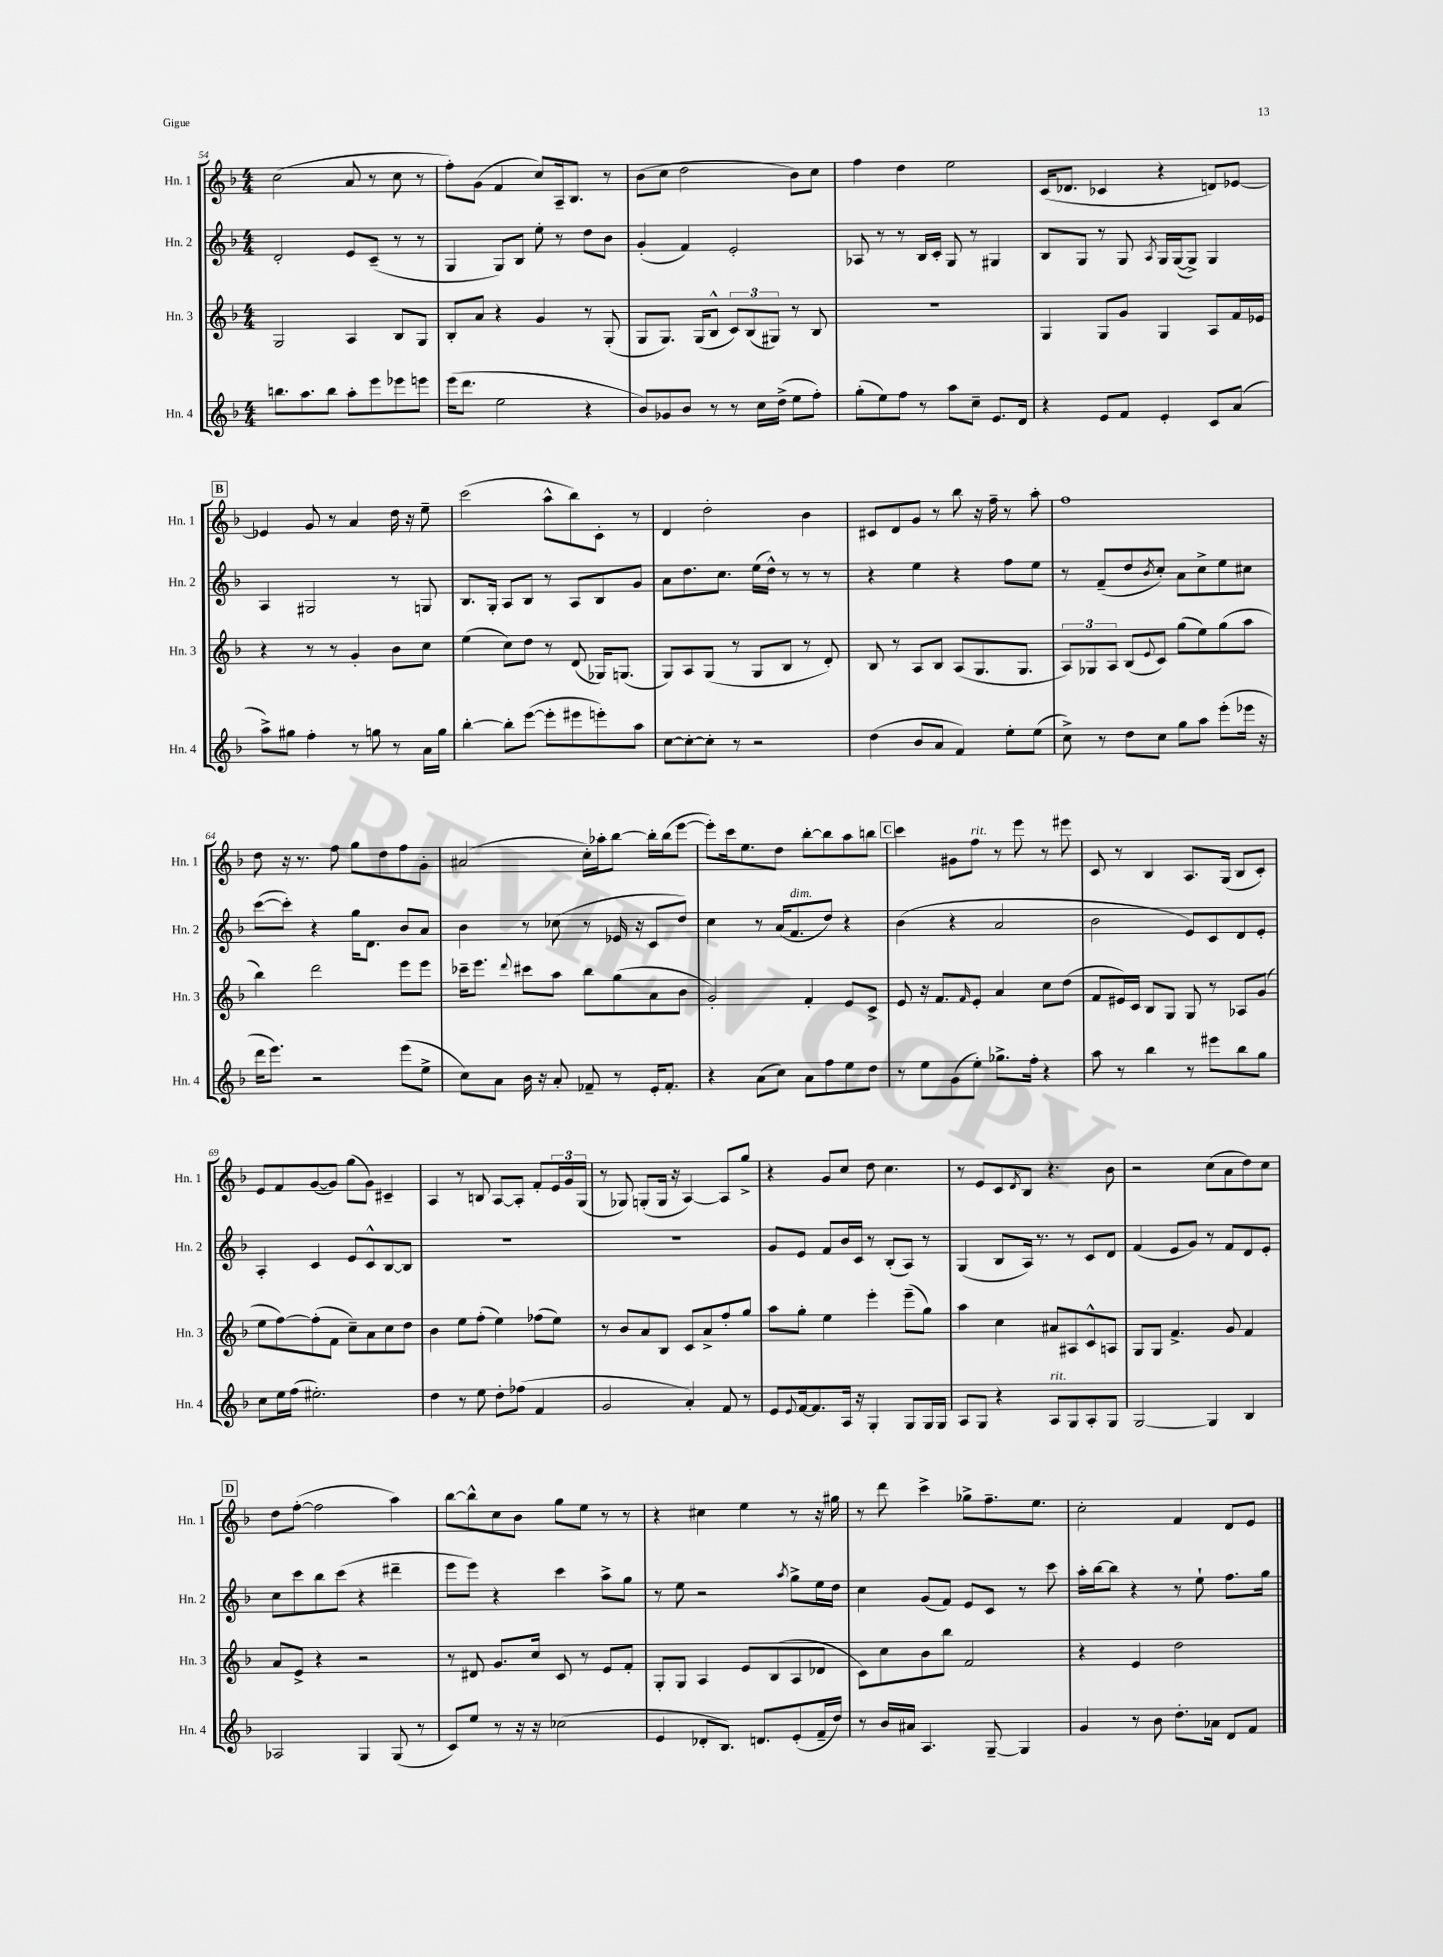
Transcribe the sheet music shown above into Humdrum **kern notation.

**kern	**kern	**kern	**kern
*part4	*part3	*part2	*part1
*staff4	*staff3	*staff2	*staff1
*I"Hn. 4	*I"Hn. 3	*I"Hn. 2	*I"Hn. 1
*I'Hn. 4	*I'Hn. 3	*I'Hn. 2	*I'Hn. 1
*clefG2	*clefG2	*clefG2	*clefG2
*k[b-]	*k[b-]	*k[b-]	*k[b-]
*M4/4	*M4/4	*M4/4	*M4/4
=54	=54	=54	=54
8.bbn\L	2G/	2d'/	(2cc\
8.aa\	.	.	.
8bb\J	.	.	.
8aa'\L	4A/	8e/L	8a/
8eee\	.	(8c~/J	8r
8eee-X\	8B-/L	8r	8cc\
8eeen\J	8G/J	8r	8r
=55	=55	=55	=55
(16eee\KL	8B-'/L	4G/	8ff'\L)
8.ddd\J	.	.	.
.	8a/J	.	(8g\J
2ee\	4r	8G/L)	4f/
.	.	8B-/J	.
.	4g/	8ee'\	8cc/L)
.	.	8r	16A~/k
.	.	.	8.B-/J
4r	8r	8dd\L	.
.	(8G'/	8b-\J	8r
=56	=56	=56	=56
8b-/L)	8G/L	(4g'/	(8b-\L
8g-X/	8.G/J)	.	8cc\J
8b-/J	.	4f/)	2dd\
.	(16G/KL	.	.
8r	8B-^^/J	.	.
8r	12c/L)	2e'/	.
.	(12B-/	.	.
16cc\LL	.	.	.
.	12G#X/J)	.	.
(16dd^\JJ	.	.	.
8ee\L	8r	.	8b-\L)
8ff'\J)	8B-/	.	8cc\J
=57	=57	=57	=57
(8gg'\L	1r	8A-X/	4ff\
8ee\)	.	8r	.
8ff\J	.	8r	4dd\
8r	.	16B-/LL	.
.	.	16c'/JJ	.
8aa\L	.	8G/	2ee\
8cc~\J	.	8r	.
8.e/L	.	4G#X/	.
16d/Jk	.	.	.
=58	=58	=58	=58
4r	4G/	8B-/L	(16c/KL
.	.	.	8.d-X/J
.	.	8G/J	.
8e/L	8G/L	8r	4c-X/
8f/J	8g/J	8G/	.
.	.	8qA/	.
4e'/	4G/	16G/LL	4r
.	.	([16G/J	.
.	.	8G^/J])	.
8c/L	8A/L	4G/	8dn/L)
(8a/J	16f/L	.	[8e-X/J
.	16e-X/JJ	.	.
!!LO:LB:g=z
!!LO:REH:place=s1:t=B
=59	=59	=59	=59
8aa^\L)	4r	4A/	4e-X/]
8gg#X\J	.	.	.
4ff'\	8r	2G#X/	8g/
.	8r	.	8r
8r	4g'/	.	4a/
8ggn\	.	.	.
8r	8b-\L	8r	16dd\
.	.	.	16r
16a\LL	8cc\J	8Gn/	8ee~\
16gg\JJ	.	.	.
=60	=60	=60	=60
[4bb-'\	(4ee\	8.B-/L	(2ccc\
.	.	16G'/Jk	.
8bb-'\L]	8cc\L)	8A/L	.
([8eee\J	8dd\J	8B-/J	.
8eee'\L]	8r	8r	8aa^^\L
8eee#X\	(8d/	8A/L	8bb-\)
8eeen'\)	16G-X/KL)	8B-/	8c'\J
.	(8.Gn/J	.	.
8aa\J	.	8g/J	8r
=61	=61	=61	=61
[8cc\L	8G/L)	8a\L	4d/
8cc'\_	8A/	8.dd\	.
8cc'\J]	(8G/J	.	2dd'\
.	.	8.cc\J	.
8r	8r	.	.
2r	8G/L	(16ee\LL	.
.	.	16dd^^\JJ)	.
.	8B-/J	8r	.
.	8r	8r	4b-\
.	8d'/)	8r	.
=62	=62	=62	=62
(4dd\	8B-/	4r	8c#X/L
.	8r	.	8d/
8b-/L	8A/L	4ee\	8g/J
8a/J	8B-/J	.	8r
4f/)	(8A/L	4r	8bb-\
.	8.G/	.	16r
.	.	.	16ff~\
8ee'\L	.	8ff\L	8r
.	8.G/J	.	.
(8ee\J	.	8ee\J	8aa'\
=63	=63	=63	=63
8cc^\)	12A/L)	8r	1ff
.	12G-X/	.	.
8r	.	(8f~/L	.
.	12A/J	.	.
8dd\L	(8B-/L	8dd/	.
.	8qqe/	8qb-/	.
8cc\J	8c/J)	8cc'/J)	.
8gg\L	(8gg\L	8a\L	.
8aa\J	8ee\)	8cc^\	.
(8eee'\L	(8gg\	8ee\	.
16eee-X\Jk	8aa\J	8cc#X\J	.
16r	.	.	.
!!LO:LB:g=z
=64	=64	=64	=64
16ddd\KL	4bb-\)	([8ccc\L	8dd\
8.eee\J)	.	.	.
.	.	8ccc'\J])	16r
.	.	.	8.r
2r	2ddd\	4r	.
.	.	.	8ff\
.	.	16gg\KL	8gg\L
.	.	8.d\J	.
.	.	.	8dd\
(8eee\L	8eee\L	8b-/L	8ff\
8ee^\J	8eee\J	8a/J	8g'\J
=65	=65	=65	=65
8cc\L)	16ccc-X~\KL	4b-\	(2a#X/
.	8.eee\J	.	.
8a\J	.	.	.
.	8qqddd/	.	.
16b-\	8ccc#X\L	8r	.
16r	.	.	.
8a'/	8aa\J	(8cc-X\	.
8f-X~/	8bb-\L	8r	16cc'\LL)
.	.	.	16aa-X'\J
8r	(8gg\	16e-X/	[8bb-\J
.	.	16r	.
16e'/KL	8a\	8c/L	16bb-'\LL]
8.f-'/J	.	.	(16bb-\J
.	8b-\J	8dd/J)	[8eee\J
=66	=66	=66	=66
4r	2g'/)	4cc\	8eee'\L])
.	.	.	16ccc\k
.	.	.	8.ee\
(8a\L	.	8r	.
8cc\J)	.	(16a/KL	8dd\J
!	!	!LO:TX:a:i:t=dim.	!
.	.	8.f/	.
8a\L	4f'/	.	[8bb-'\L
8ff\	.	8dd/J)	8bb-\]
8ee\	8e/L	4r	8aa\
8dd\J	8c^/J	.	8bbn\J
!!LO:REH:place=s1:t=C
=67	=67	=67	=67
8r	8e/	(4b-\	4ccc\
8ee\L	16r	.	.
.	8.f/L	.	.
(8g\	.	4r	8g#X\L
.	16qqf/	.	.
!	!	!	!LO:TX:a:i:t=rit.
8ee'\J)	8e'/J	.	8ff\J
8.gg-X^\L	4a/	2a/	8r
.	.	.	8eee\
16ff'\Jk	.	.	.
4r	8cc\L	.	8r
.	(8dd\J	.	8eee#X\
=68	=68	=68	=68
8aa\	8f/L	2b-\	8c/
8r	16e#X/L)	.	8r
.	16c/JJ	.	.
4bb-\	8B-/L	.	4B-/
.	8G/J	.	.
8r	8G/	8e/L)	8.A/L
8eee#X\L	8r	8c/	.
.	.	.	(16G/Jk
8bb-\	8A-X/L	8d/	8B-/L
8gg\J	(8g/J	8e'/J	8c'/J)
!!LO:LB:g=z
=69	=69	=69	=69
8cc\L	8ee\L	4A'/	8e/L
16ee\L	[8ff\)	.	8f/
(16ff\JJ	.	.	.
2.ee#X'\)	(8ff'\]	4c/	([8g/
.	8f\J	.	8g/J])
.	8cc~\L)	8e/L	(8gg\L
.	8a\	8c^^/	8g\J)
.	8cc\	[8B-/	4c#X~/
.	8dd\J	8B-/J]	.
=70	=70	=70	=70
4dd\	4b-\	1r	4A/
8r	8ee\L	.	8r
8ee\	(8ff'\J	.	8Bn/
8dd'\L	4ee\)	.	[8A/L
(8ff-X\J	.	.	8A'/J]
4f/	(8ff-X\L	.	8f'/L
.	8ee\J)	.	24e/L
.	.	.	24g/
.	.	.	(24G/JJ
=71	=71	=71	=71
2g/	8r	1r	8r
.	8b-/L	.	8G-X/)
.	8a/	.	(8Gn'/L
.	8B-/J	.	16G/Jk
.	.	.	16r
4a'/)	8c/L	.	[4A/)
.	8a^/	.	.
8f/	8ff'/	.	8A/L]
8r	8gg/J	.	8gg^/J
=72	=72	=72	=72
8e/L	8aa\L	8g/L	4r
8qqe/	.	.	.
[16f/k	8gg'\J	8e/J	.
8.f/]	.	.	.
.	4ee\	8f/L	8g/L
16A/Jk	.	16b-/L	8cc/J
16r	.	16c/JJ	.
4G'/	4eee'\	8r	8dd\
.	.	(8B-'/L	4.cc\
8G/L	(8eee~\L	8A/J)	.
16G/L	8gg\J)	8r	.
16G/JJ	.	.	.
=73	=73	=73	=73
8A/L	4aa\	(4G/	8r
8G/J	.	.	8e/L
4r	4cc\	8B-/L	8c/
.	.	.	8qd/
.	.	16A/Jk)	8B-/J
.	.	8.r	.
!LO:TX:a:i:t=rit.	!	!	!
8A/L	8a#X/L	.	4.r
8G/	8A#X/	8r	.
8A'/	8c^^/	8c/L	.
8G/J	8An/J	8d/J	8b-\
=74	=74	=74	=74
[2G/	8G/L	(4f/	2r
.	8G/J	.	.
.	4.f^/	8e/L	.
.	.	8g/J)	.
4G/]	.	8r	(8cc\L
.	8g/	8f/L	8a\
4B-/	4f/	8d/	8dd\)
.	.	8e'/J	8cc\J
!!LO:LB:g=z
!!LO:REH:place=s1:t=D
=75	=75	=75	=75
2A-X/	8a/L	8cc\L	8dd\L
.	8e^/J	8ccc\	([8ff'\J
.	4r	8bb-\	2ff\]
.	.	(8ccc\J	.
4G/	2r	4r	.
(8G/	.	4ddd#X~\	4aa\)
8r	.	.	.
=76	=76	=76	=76
8c/L)	8r	8eee\L	[8bb-\L
8ee/J	8d#X/	8eee\J)	8bb-^^\]
8r	8.g/L	4r	8cc\
16r	.	.	8b-\J
16r	16cc/Jk	.	.
(2cc-X\	8c/	4ccc\	8gg\L
.	8r	.	8ee\J
.	8e/L	8aa^\L	8r
.	8f'/J	8gg\J	8r
=77	=77	=77	=77
4e/	8G'/L	8r	4r
.	8G/J	8ee\	.
8d-X'/L	4A/	2r	4cc#X\
8.B-/J)	.	.	.
.	8e/L	.	4ee\
8.dn/L	.	.	.
.	(8B-/	.	.
.	.	8qaa/	.
(8e'/	8A/	8gg^\L	8r
16f~/L	8d-X/J	16ee\L	16r
16dd/JJ)	.	16dd\JJ	16gg#X\
=78	=78	=78	=78
8r	8c\L)	4cc\	8r
16b-/LL	8cc\	.	8ddd\
16a#X/JJ	.	.	.
4.A/	8b-\	(8g/L	4ccc^\
.	8bb-\J	8f/J)	.
.	2f/	8e/L	8gg-X^\L
[8G~/	.	8c/J	8.ff~\
4G/]	.	8r	.
.	.	.	8.ee\J
.	.	8ccc\	.
=79	=79	=79	=79
4g/	4r	16aa'\LL	2cc'\
.	.	[16bb-\J	.
.	.	8bb-\J]	.
8r	4e/	4r	.
8b-\	.	.	.
8.dd'\L	2dd\	8r	4f/
.	.	8ee`\	.
16a-X\Jk	.	.	.
8d/L	.	8.ff\L	8d/L
8f/J	.	.	8e/J
.	.	16gg\Jk	.
==	==	==	==
*-	*-	*-	*-
